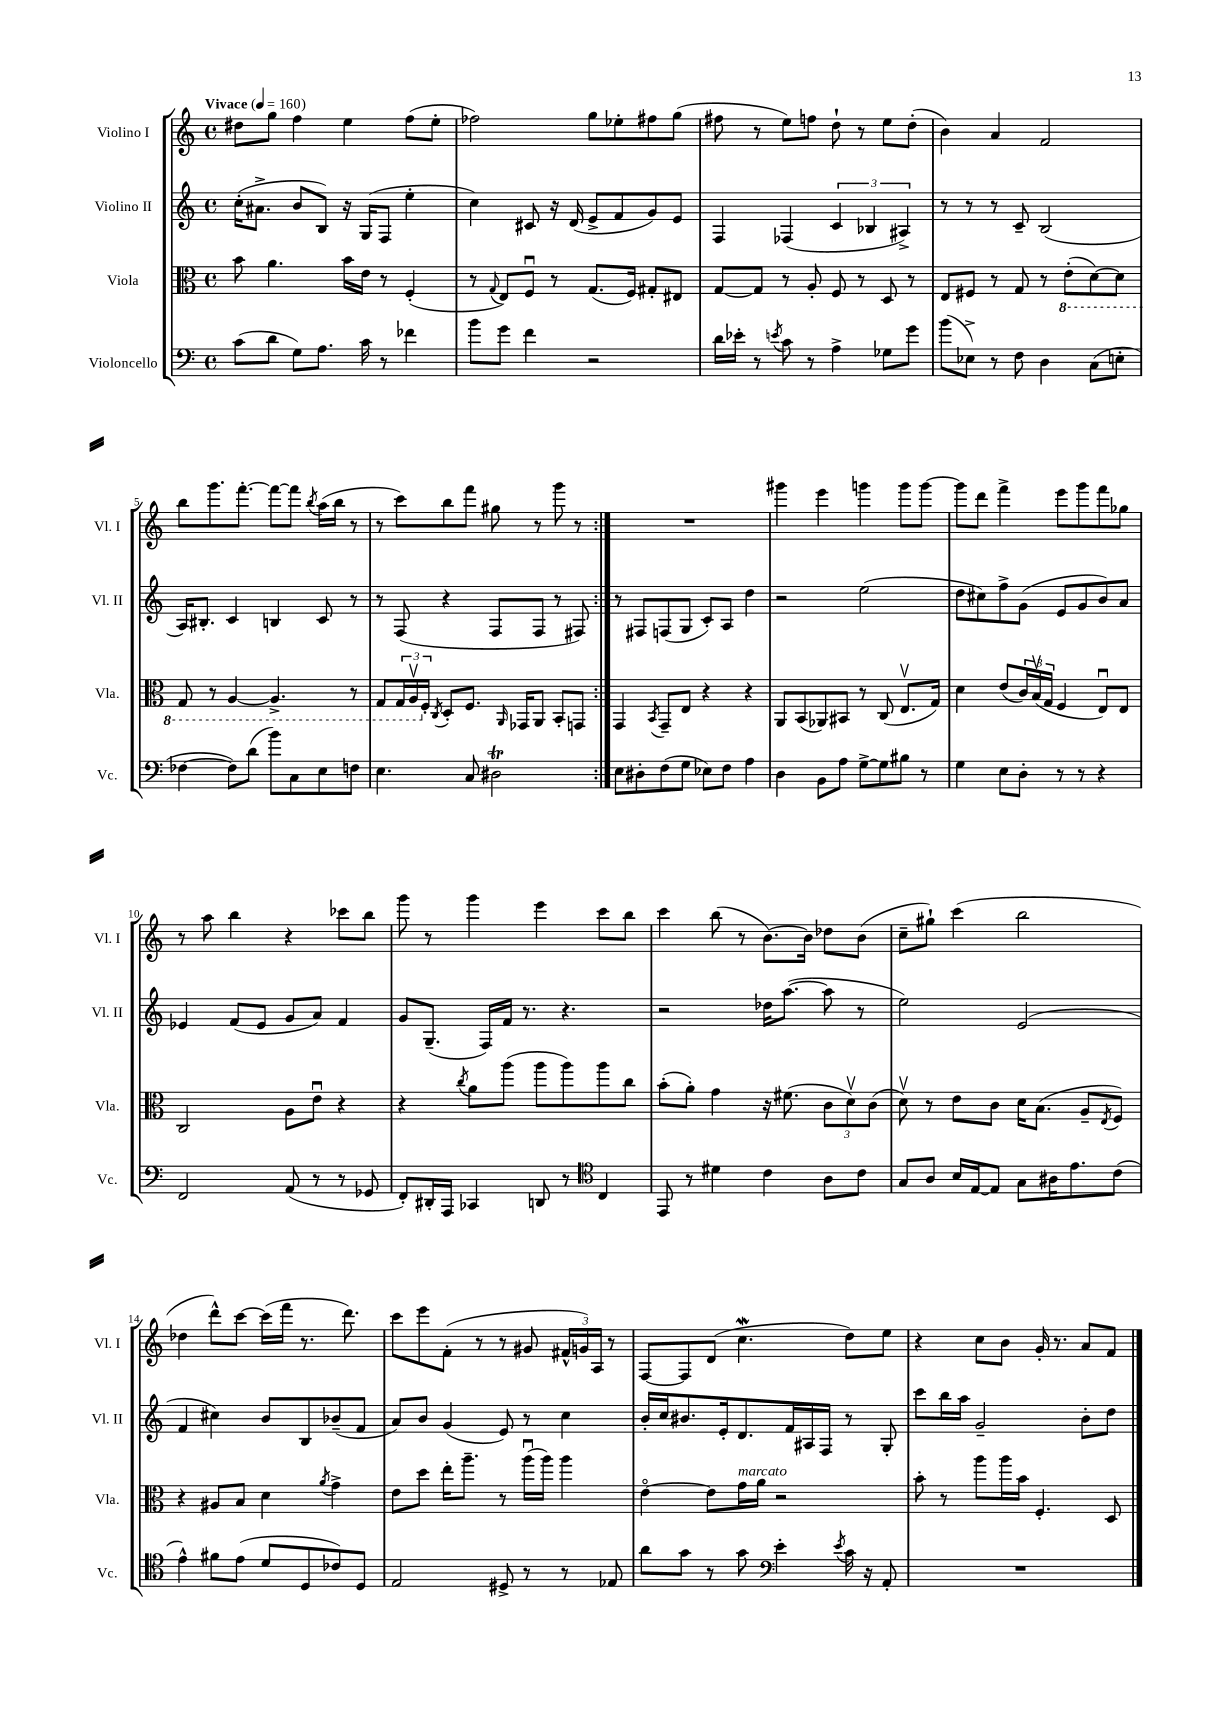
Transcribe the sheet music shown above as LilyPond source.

<<
\new StaffGroup <<
\new Staff = "s0" \with { instrumentName = "Violino I" shortInstrumentName = "Vl. I" } {
    \clef treble \key c \major \defaultTimeSignature \time 4/4 \tempo "Vivace" 4 = 160
    \repeat volta 2 { dis''8 g''8 f''4 e''4 f''8( e''8-. |
    fes''2) g''8 ees''8-. fis''8 g''8( |
    fis''8 r8 e''8) f''8 d''8-! r8 e''8 d''8-.( |
    b'4) a'4 f'2 |
    b''8 g'''8. f'''8.~-. f'''8~ f'''8 \acciaccatura { b''8 } a''16( b''16 r8 |
    r8 c'''8) b''8 f'''8 gis''8 r8 g'''8 r8 | }
    R1 |
    gis'''4 e'''4 g'''4 g'''8 g'''8~ |
    g'''8 d'''8 f'''4-> e'''8 g'''8 f'''8 ges''8 |
    r8 a''8 b''4 r4 ces'''8 b''8 |
    g'''8 r8 g'''4 e'''4 c'''8 b''8 |
    c'''4 b''8( r8 b'8.~) b'16 des''8 b'8( |
    c''8-- gis''8-!) c'''4( b''2 |
    des''4 d'''8-^) c'''8~ c'''16( f'''16 r8. d'''8.) |
    c'''8 e'''8 f'8-.( r8 r8 gis'8 \tuplet 3/2 { fis'16-^ g'16) a16 } r8 |
    f8~ f8 d'8( c''4.\mordent d''8) e''8 |
    r4 c''8 b'8 g'16-. r8. a'8 f'8 \bar "|." |
}
\new Staff = "s1" \with { instrumentName = "Violino II" shortInstrumentName = "Vl. II" } {
    \clef treble \key c \major \defaultTimeSignature \time 4/4
    \repeat volta 2 { c''16-.( ais'8.-> b'8 b8) r16 g16( f8 e''4-. |
    c''4) cis'8 r16 d'16( e'8-> f'8 g'8) e'8 |
    f4 fes4( \tuplet 3/2 { c'4 bes4 ais4->) } |
    r8 r8 r8 c'8-- b2( |
    a16) bis8.-. c'4 b4 c'8 r8 |
    r8 f8( r4 f8 f8 r8 fis8) | }
    r8 fis8 f8( g8 c'8-.) a8 d''4 |
    r2 e''2( |
    d''8 cis''8) f''8-> g'8( e'8 g'8 b'8) a'8 |
    ees'4 f'8( ees'8 g'8 a'8) f'4 |
    g'8 g8.--( f16) f'16 r8. r4. |
    r2 des''16 a''8.~( a''8 r8 |
    e''2) e'2( |
    f'4 cis''4) b'8 b8 bes'8--( f'8 |
    a'8) b'8 g'4( e'8) r8 c''4 |
    b'16-. c''16 bis'8. e'16-. d'8. f'16 ais16 f16 r8 g8-. |
    c'''8 b''16 a''16 g'2-- b'8-. d''8 \bar "|." |
}
\new Staff = "s2" \with { instrumentName = "Viola" shortInstrumentName = "Vla." } {
    \clef alto \key c \major \defaultTimeSignature \time 4/4
    \repeat volta 2 { b'8 a'4. b'16 e'16 r8 f4-.( |
    r8 \appoggiatura { g8 } e8) f8\downbow r8 g8.( f16) gis8-. eis8 |
    g8~ g8 r8 a8-. f8 r8 d8 r8 |
    e8 fis8 r8 g8 r8 \ottava #-1 e8-.( d8~) d8 |
    g,8 r8 a,4~ a,4.-> r8 |
    g,8 \tuplet 3/2 { g,16 a,16\upbow \ottava #0 f16-. } \acciaccatura { c8 } d8-. f8. \grace { a,16 } ges,16 a,8 b,8-. g,8 | }
    g,4 \acciaccatura { b,8 } g,8-- e8 r4 r4 |
    a,8 b,8( aes,8) bis,8 r8 c8( e8.\upbow g16) |
    d'4 e'8( \tuplet 3/2 { c'16) b16\upbow( g16 } f4 e8\downbow) e8 |
    c2 a8 e'8\downbow r4 |
    r4 \acciaccatura { c''8 } a'8 a''8( a''8 a''8) a''8 c''8 |
    b'8-.( a'8-.) g'4 r16 fis'8.( \tuplet 3/2 { c'8 d'8\upbow) c'8( } |
    d'8\upbow) r8 e'8 c'8 d'16 b8.( a8-- \acciaccatura { e8 } f8) |
    r4 ais8 b8 d'4 \acciaccatura { a'8 } g'4-> |
    e'8 d''8 e''16-. a''8.-- r8 a''16\downbow( a''16) a''4 |
    e'4~\flageolet e'8 g'16^\markup { \italic "marcato" } a'16 r2 |
    b'8-. r8 a''8 a''16 b'16 f4.-. d8 \bar "|." |
}
\new Staff = "s3" \with { instrumentName = "Violoncello" shortInstrumentName = "Vc." } {
    \clef bass \key c \major \defaultTimeSignature \time 4/4
    \repeat volta 2 { c'8( d'8 g8) a8. c'16 r8 fes'4 |
    b'8 g'8 f'4 r2 |
    d'16 ees'16-. r8 \acciaccatura { e'8 } c'8 r8 a4-> ges8 g'8 |
    b'8( ees8->) r8 f8 d4 c8( e8-. |
    fes4~ fes8) d'8( b'8) c8 e8 f8 |
    e4. c8 dis2\trill | }
    e8 dis8-. f8( g8 ees8) f8 a4 |
    d4 b,8 a8 g8~-> g8 bis8 r8 |
    g4 e8 d8-. r8 r8 r4 |
    f,2 a,8( r8 r8 ges,8 |
    f,8-.) dis,16-. a,,16 ces,4 d,8 r8 \clef tenor c4 |
    e,8 r8 dis'4 c'4 a8 c'8 |
    g8 a8 b16 e16~ e8 g8 ais16 e'8. c'8( |
    e'4-^) fis'8 e'8( d'8 d8 ces'8) d8 |
    e2 dis8-> r8 r8 ees8 |
    a'8 g'8 r8 g'8 \clef bass e'4-. \acciaccatura { e'8 } c'16 r16 a,8-. |
    R1 \bar "|." |
}
>>
>>
